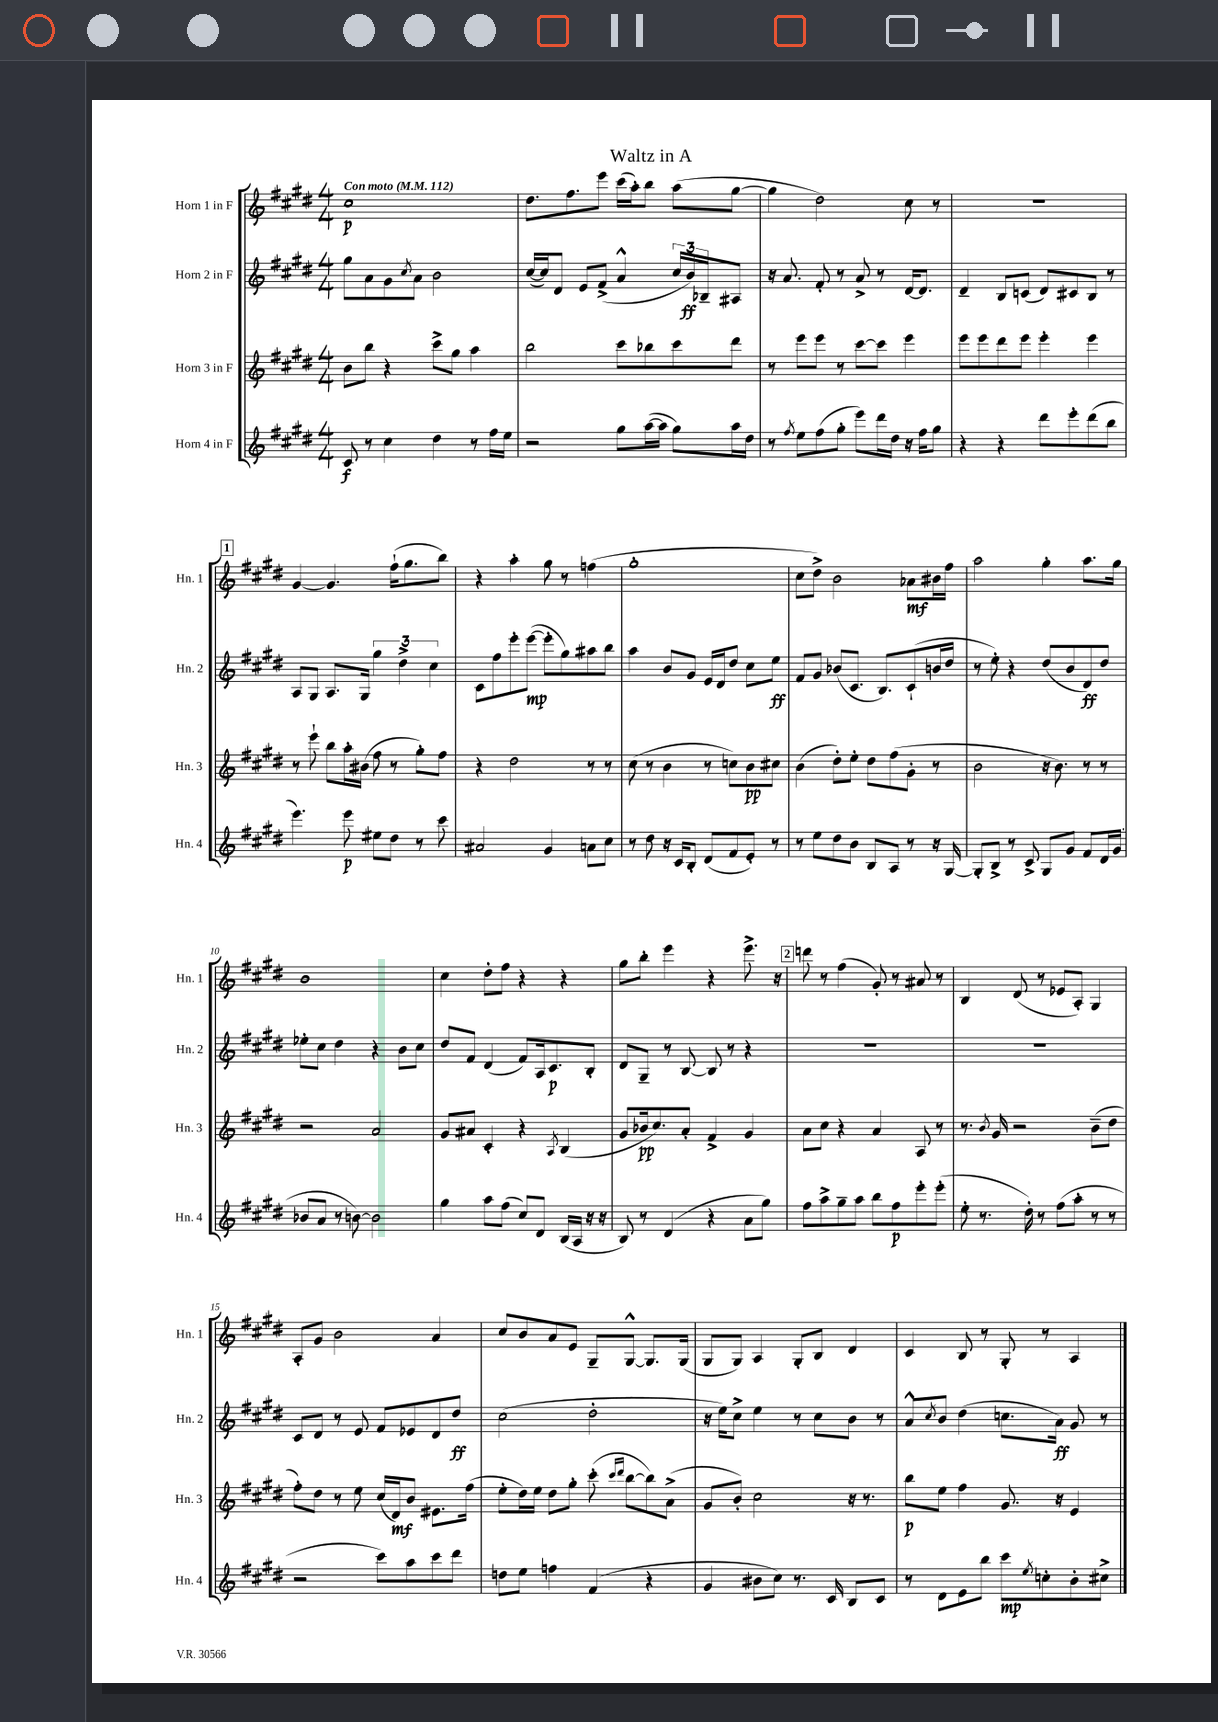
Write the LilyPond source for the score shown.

\header { title = "Waltz in A" }
<<
\new StaffGroup <<
\new Staff = "s0" \with { instrumentName = "Horn 1 in F" shortInstrumentName = "Hn. 1" } {
    \clef treble \key e \major \numericTimeSignature \time 4/4 \tempo "Con moto" 4 = 112
    cis''1\p |
    dis''8. fis''8. e'''8 cis'''16( a''16-.) b''8 a''8( gis''8~ |
    gis''4 dis''2) cis''8 r8 |
    R1 |
    \mark \markup { \box "1" } gis'4~ gis'4. fis''16-!( gis''8. b''8) |
    r4 a''4-. gis''8 r8 f''4( |
    gis''1-. |
    cis''8 dis''8->) b'2 aes'8\mf bis'16 fis''16 |
    a''2 gis''4-. a''8. gis''16 |
    b'1 |
    cis''4 dis''8-. fis''8 r4 r4 |
    gis''8 b''8-. e'''4 r4 e'''8.-> r16 |
    \mark \markup { \box "2" } d'''8 r8 fis''4( gis'8-.) r8 ais'8 r8 |
    b4 dis'8( r8 ees'8 a8-.) gis4 |
    a8-. gis'8 b'2 a'4 |
    cis''8 b'8 a'8 e'8 gis8-- gis8~-^ gis8. gis16( |
    gis8 gis8) a4 gis8-. b8 dis'4 |
    cis'4 b8 r8 gis8-. r8 a4 \bar "|." |
}
\new Staff = "s1" \with { instrumentName = "Horn 2 in F" shortInstrumentName = "Hn. 2" } {
    \clef treble \key e \major \numericTimeSignature \time 4/4
    gis''8 a'8 gis'8 \acciaccatura { cis''8 } a'8 b'2 |
    cis''16~( cis''16) dis'8 e'8 fis'8->( a'4-^ \tuplet 3/2 { cis''16 b'16\ff) bes16-- } ais8 |
    r16 a'8. fis'8-. r8 a'8-> r8 dis'16~ dis'8. |
    dis'4-- b8 c'8( dis'8) cis'8 b8 r8 |
    \mark \markup { \box "1" } a8 gis8 a8. gis16 \tuplet 3/2 { gis''4 dis''4-> cis''4 } |
    cis'8 fis''8 e'''8-. e'''8~\mp( e'''8-. gis''8) ais''8 b''8 |
    a''4 b'8 gis'8 e'16 dis'16 dis''8 cis''8 e''8\ff |
    fis'8 gis'8 bes'8( cis'8. b8.) cis'8-!( b'16 dis''16 |
    r8 e''8-.) r4 dis''8( b'8 dis'8\ff) dis''8 |
    ees''8-. cis''8 dis''4 r4 b'8 cis''8 |
    dis''8 fis'8 dis'4( fis'8) a16 cis'8.\p b8-. |
    dis'8 gis8-- r8 b8~ b8 r8 r4 |
    \mark \markup { \box "2" } r1 |
    R1 |
    cis'8 dis'8 r8 e'8 fis'8 ees'8 dis'8 dis''8\ff |
    cis''2( dis''2-. |
    r16 e''16) cis''8-> e''4 r8 cis''8 b'8 r8 |
    a'8-^ \acciaccatura { cis''8 } b'8 dis''4( c''8. a'16\ff) gis'8 r8 \bar "|." |
}
\new Staff = "s2" \with { instrumentName = "Horn 3 in F" shortInstrumentName = "Hn. 3" } {
    \clef treble \key e \major \numericTimeSignature \time 4/4
    b'8 b''8 r4 cis'''8-> gis''8 a''4 |
    b''2 cis'''8 bes''8 cis'''8 dis'''8 |
    r8 e'''8 e'''8 r8 cis'''8~ cis'''8 e'''4 |
    e'''8 e'''8 dis'''8 e'''8 e'''4-. e'''4 |
    \mark \markup { \box "1" } r8 e'''8-! b''8 a''16-. bis'16( fis''8 r8 gis''8-.) fis''8 |
    r4 dis''2 r8 r8 |
    cis''8( r8 b'4 r8 c''8) b'8\pp cis''8 |
    b'4( dis''8-.) e''8-. dis''8 fis''8( gis'8-. r8 |
    b'2 r16 b'8.) r8 r8 |
    r2 a'2 |
    gis'8 ais'8 cis'4-. r4 \acciaccatura { a8 } b4( |
    gis'8 bes'16\pp cis''8.) a'8-. fis'4-> gis'4 |
    \mark \markup { \box "2" } a'8 cis''8 r4 a'4 a8 r8 |
    r8. \acciaccatura { b'8 } gis'16 r2 b'8--( dis''8 |
    fis''8-.) dis''8 r8 e''8 cis''16( dis'16\mf) b'8 eis'8. fis''16( |
    e''8-. dis''16) e''16 dis''8 gis''8-. cis'''8-.( \grace { cis'''16 dis'''16 } b''8~ b''8) a'8->( |
    gis'8 b'8-.) cis''2 r16 r8. |
    b''8\p e''8 fis''4 gis'8. r16 e'4 \bar "|." |
}
\new Staff = "s3" \with { instrumentName = "Horn 4 in F" shortInstrumentName = "Hn. 4" } {
    \clef treble \key e \major \numericTimeSignature \time 4/4
    cis'8\f r8 cis''4 dis''4 r8 fis''16 e''16 |
    r2 gis''8 a''16~( a''16 gis''8) a''16 dis''16 |
    r8 \acciaccatura { fis''8 } e''8 fis''8( gis''8-. e'''8) dis'''16 dis''16 r16 fis''16 gis''8 |
    r4 r4 dis'''8 e'''8-. dis'''8( b''8 |
    \mark \markup { \box "1" } e'''4.) e'''8\p eis''8 dis''8 r8 cis'''8 |
    ais'2 gis'4 a'8 cis''8 |
    r8 dis''8 r16 cis'16 b8-. dis'8( fis'8 e'8-.) r8 |
    r8 e''8 dis''8 b'8 b8 a8 r8 r16 gis16~ |
    gis8-. b8-> r8 cis'8-> gis8 gis'8 fis'8 dis'16 gis'16( |
    bes'8 a'8 r8 b'8~) b'2 |
    gis''4 a''8 fis''8( cis''8) dis'8 b16( a16 r16 r16 |
    b8) r8 dis'4( r4 a'8 gis''8) |
    \mark \markup { \box "2" } fis''8 a''8-> gis''8-- a''8 b''8 fis''8\p e'''8-. e'''8-.( |
    e''8-. r8. dis''16-.) r8 fis''8( a''8-. r8 r8 |
    r2 cis'''8) a''8 cis'''8 dis'''8 |
    d''8 e''8 f''4 fis'4( r4 |
    gis'4 bis'8 cis''8) r8. cis'16 b8 cis'8 |
    r8 dis'8 e'8 b''8 cis'''8\mp \acciaccatura { e''8 } c''8-. b'8-. cis''8-> \bar "|." |
}
>>
>>
